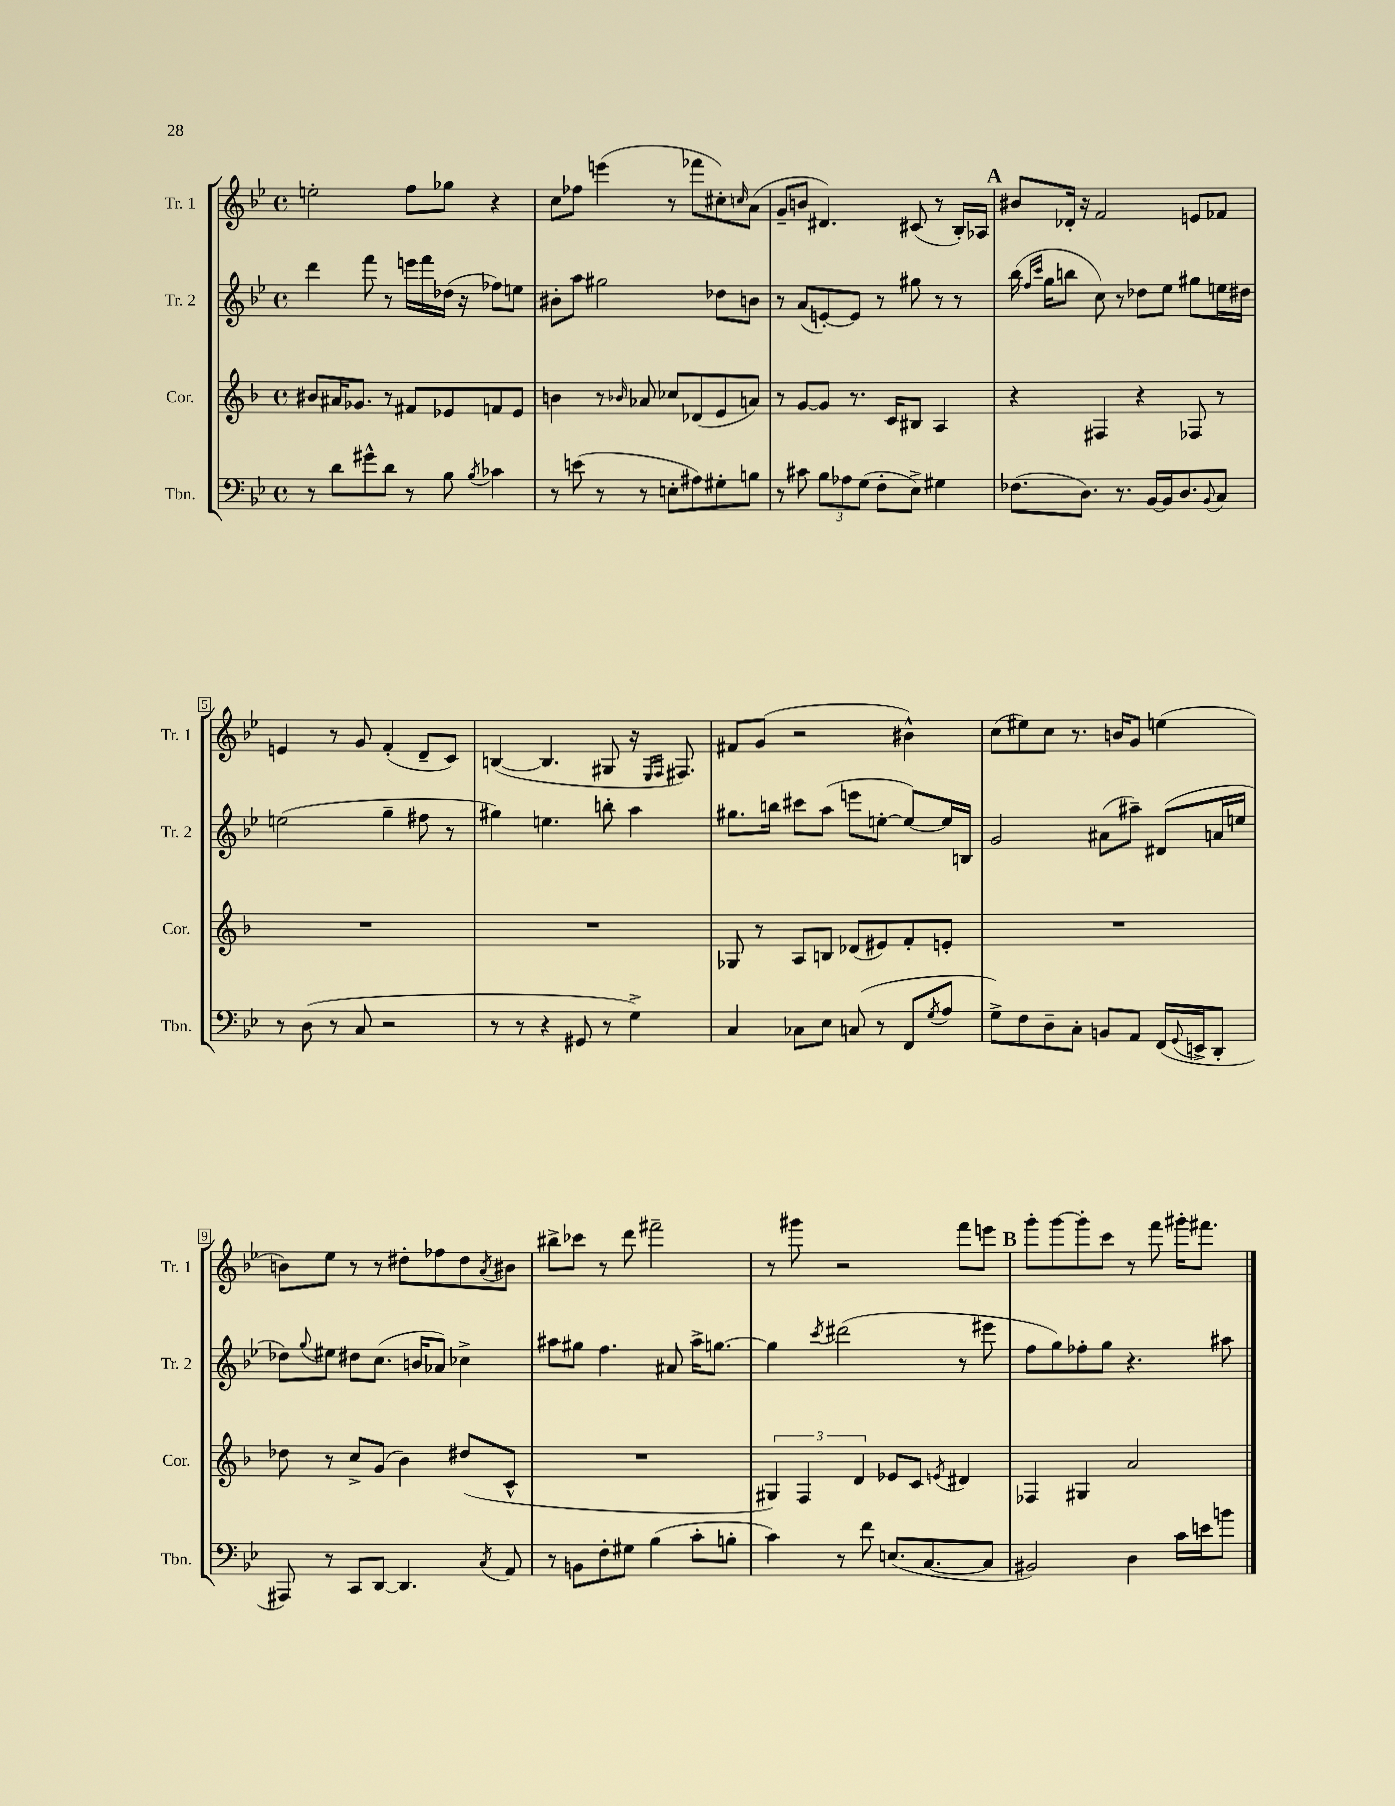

**kern	**kern	**kern	**kern
*staff4	*staff3	*staff2	*staff1
*clefF4	*clefG2	*clefG2	*clefG2
*k[b-e-]	*k[b-]	*k[b-e-]	*k[b-e-]
*M4/4	*M4/4	*M4/4	*M4/4
*met(c)	*met(c)	*met(c)	*met(c)
8r	8b#	4ddd	2ee'
8d	16a#	.	.
.	8.g-	.	.
8g#^^	.	8fff	.
8d	8r	8r	.
8r	8f#	16eee	8ff
.	.	16fff	.
8B-	8e-	(16dd-	8gg-
.	.	16r	.
8qB-	.	.	.
4c-	8f	8ff-)	4r
.	8e-	8ee	.
=	=	=	=
8r	4b	8b#'	8cc
(8e	.	8aa	8ff-
8r	8r	2gg#	(4eee
.	16qqb-	.	.
8r	8a-	.	.
8E'	8cc-	.	8r
8A#)	(8d-	.	8fff-
8G#'	8e	8dd-	8cc#')
.	.	.	16qqcc
8B	8a)	8b	(8a
=	=	=	=
8r	8r	8r	8g~
8c#	[8g	(8a	8b
12B-	8g]	[8e')	4.d#)
12A-	.	.	.
.	8.r	8e]	.
(12G	.	.	.
8F'	.	8r	.
.	16c	.	.
8E-^)	8B#	8gg#	(8c#
4G#	4A	8r	8r
.	.	8r	16B-')
.	.	.	16A-
=	=	=	=
(8.F-	4r	(16bb-	8b#
.	.	16qqff	.
.	.	16qqccc	.
.	.	16gg	.
.	.	8bb	16d-'
8.D)	.	.	16r
.	4F#	8cc)	2f
8.r	.	8r	.
.	4r	8dd-	.
[16BB-	.	.	.
16BB-]	.	8ee-	.
8.D	.	.	.
.	8F-	8gg#	8e
8qqBB-	.	.	.
8C	8r	16ee	8f-
.	.	16dd#	.
=	=	=	=
8r	1r	(2ee	4e
(8D	.	.	.
8r	.	.	8r
8C	.	.	8g
2r	.	4gg~	(4f'
.	.	8ff#	8d~
.	.	8r	8c)
=	=	=	=
8r	1r	4gg#)	([4B
8r	.	.	.
4r	.	4.ee	4.B]
8GG#	.	.	.
8r	.	8bb'	8G#
4G^)	.	4aa	16r
.	.	.	16qqE-
.	.	.	16qqF
.	.	.	8.F#)
=	=	=	=
4C	8G-	8.gg#	8f#
.	8r	.	(8g
.	.	16bb	.
8C-	8A	8ccc#	2r
8E-	8B	(8aa	.
(8C	(8d-	8eee	.
8r	8e#)	[8ee'	.
8FF	8f'	8ee_)	4b#^^)
8qG	.	.	.
8A	8e'	16ee]	.
.	.	16B	.
=	=	=	=
8G^)	1r	2g	(8cc
8F	.	.	8ee#)
8D~	.	.	8cc
8C'	.	.	8.r
8BB	.	(8a#	.
.	.	.	16b
8AA	.	8aa#~)	8g
(16FF	.	(8d#	(4ee
8qqGG	.	.	.
16EE^	.	.	.
8DD'	.	16a	.
.	.	16ee	.
=	=	=	=
8AAA#)	8dd-	8dd-)	8b)
.	.	8qqgg	.
8r	8r	8ee#	8ee-
8CC	8cc^	8dd#	8r
[8DD	(8g	(8.cc	8r
4.DD]	4b-)	.	8dd#'
.	.	16b	.
.	.	8a-)	8ff-
.	(8dd#	4cc-^	8dd#
8qC	.	.	8qa
8AA	8c^^	.	8b#
=	=	=	=
8r	1r	8aa#	8bb#^
8BB	.	8gg#	8ccc-
8F'	.	4.ff	8r
8G#	.	.	8ddd
(4B-	.	.	2fff#~
.	.	8a#	.
8c'	.	16aa#^	.
.	.	[8.gg	.
8B'	.	.	.
=	=	=	=
4c)	6G#)	4gg]	8r
.	.	.	8ggg#
.	6F	.	.
.	.	8qccc	.
8r	.	(2ddd#	2r
.	6d	.	.
8f	.	.	.
(8.E	8e-	.	.
.	8c	.	.
[8.C	.	.	.
.	8qe	.	.
.	4d#	8r	8fff
8C]	.	8eee#	8eee
=	=	=	=
2BB#)	4F-	8ff	8ggg'
.	.	8gg)	[8ggg
.	4G#	8ff-'	8ggg']
.	.	8gg	8ccc
4D	2a	4.r	8r
.	.	.	8fff
16c	.	.	16ggg#'
16e	.	.	8.fff#
8b	.	8aa#	.
==	==	==	==
*-	*-	*-	*-
